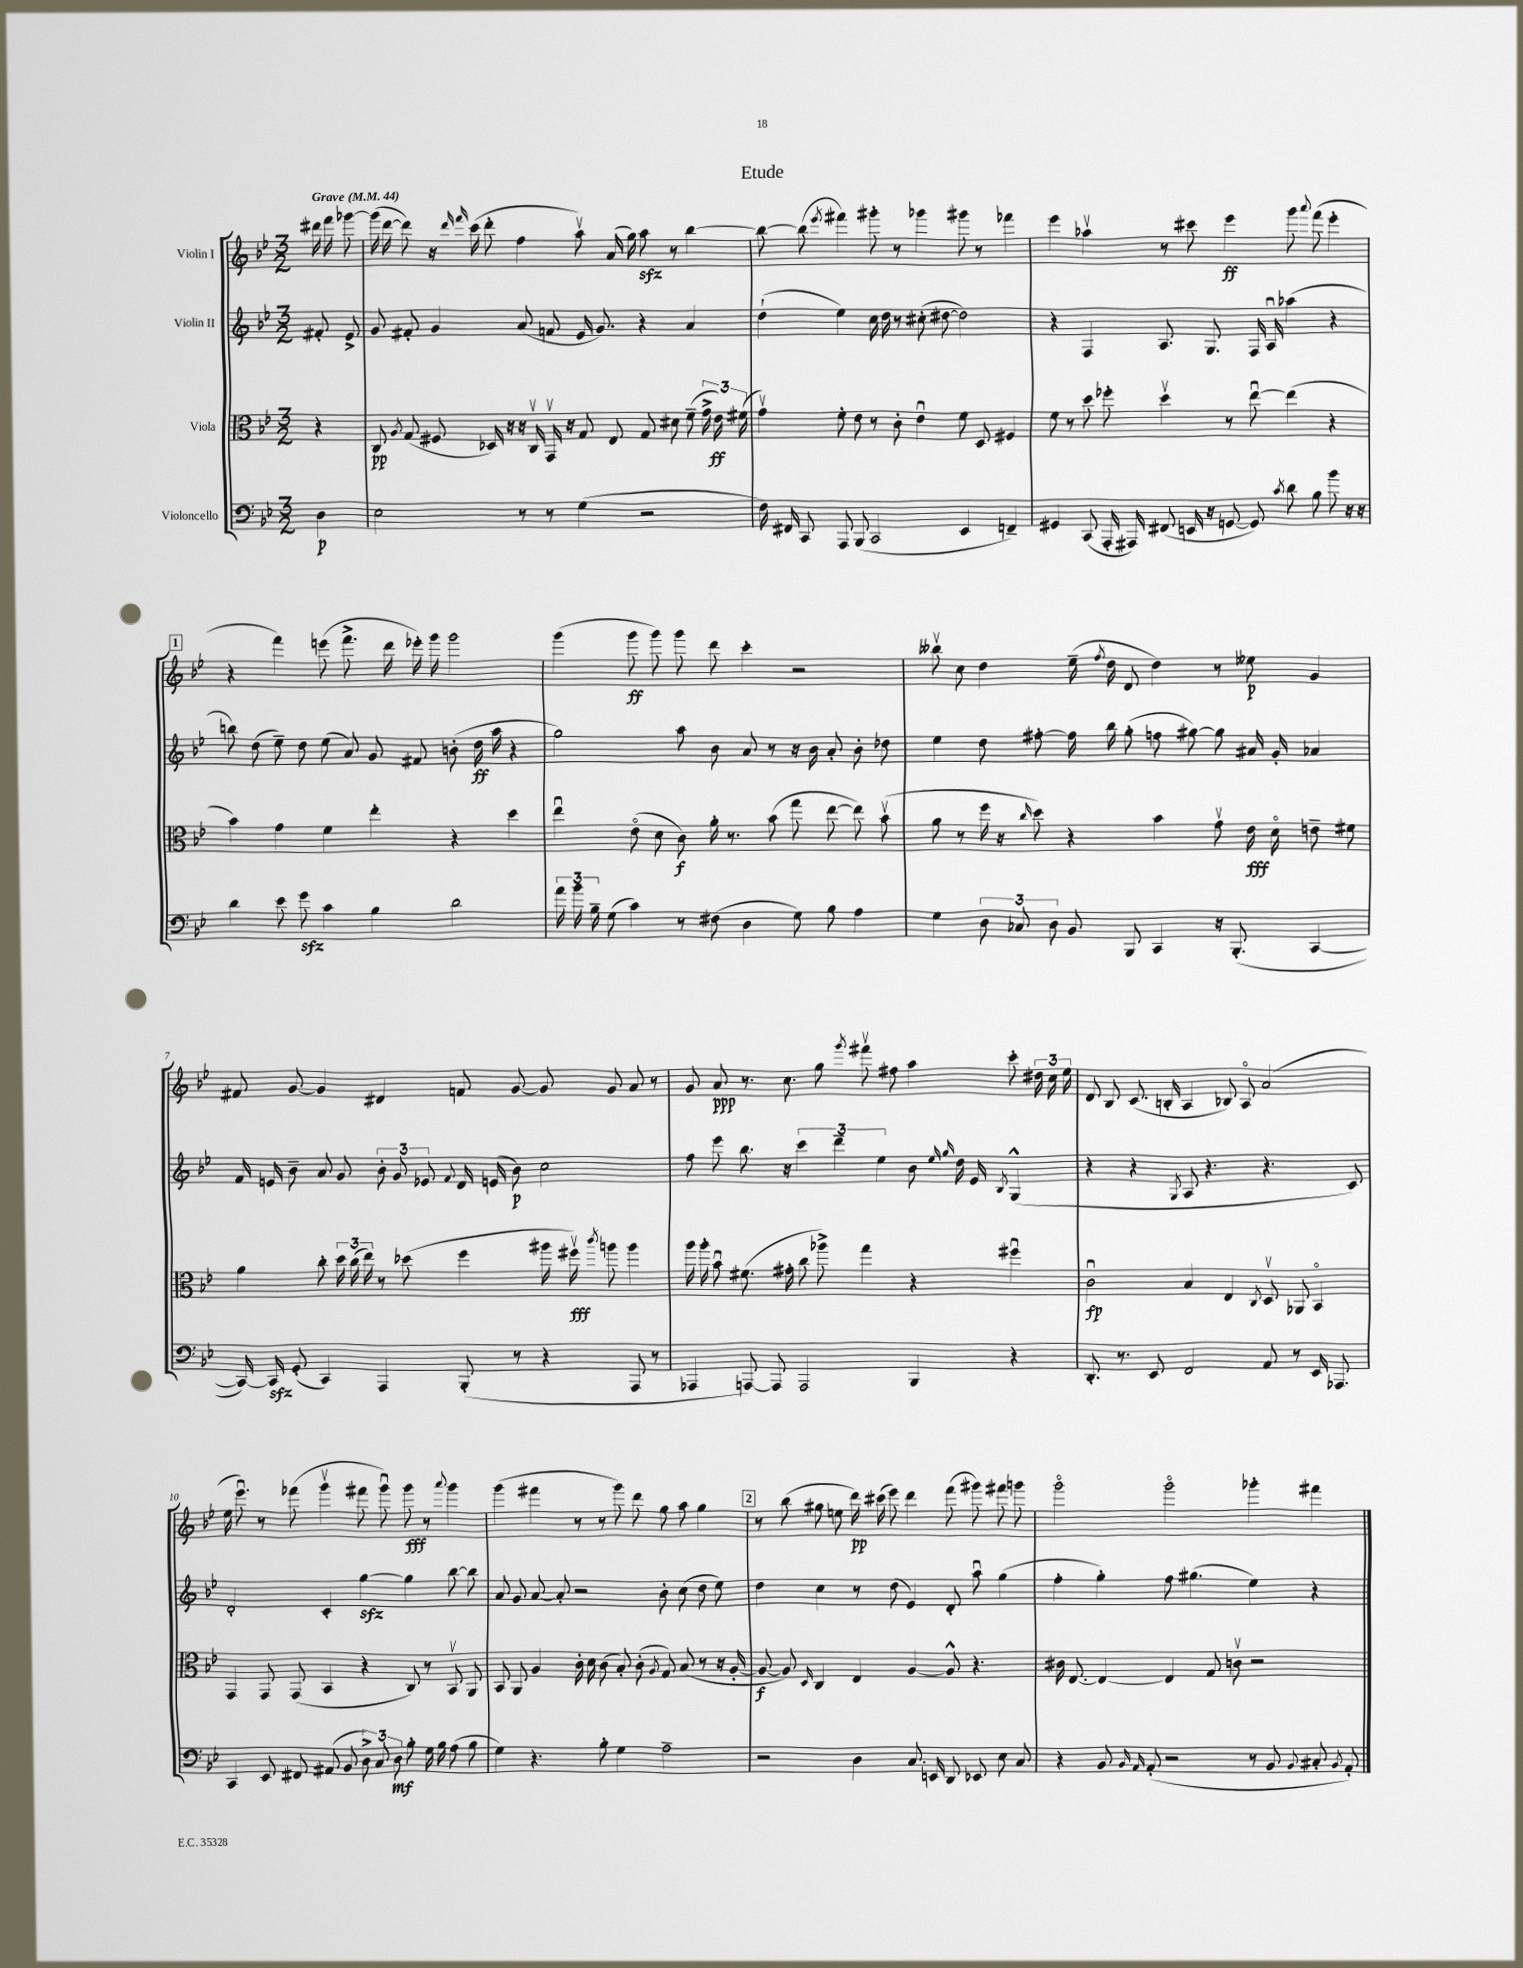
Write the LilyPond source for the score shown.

\header { title = "Etude" }
<<
\new StaffGroup <<
\new Staff = "s0" \with { instrumentName = "Violin I" } {
    \clef treble \key bes \major \numericTimeSignature \time 3/2 \partial 4 \tempo "Grave" 4 = 44
    \autoBeamOff dis'''16 f'''16 ges'''8~ |
    ges'''16( d'''16~ d'''8) r16 \grace { d'''16 f'''16 } c'''16( d'''8-. f''4 a''8\upbow) a'16( g''16) a''8\sfz r8 bes''4~ |
    bes''8~ bes''8( \acciaccatura { ees'''8 } fis'''4) gis'''8-. r8 ges'''4 gis'''8 r8 fes'''4 |
    ees'''4 aes''4\upbow r8 cis'''8 ees'''4\ff g'''8 \appoggiatura { a'''8 } f'''8( ees'''4-. |
    \mark \markup { \box "1" } r4 f'''4) e'''8( f'''8.-> d'''16 ees'''16-.) g'''16 g'''2 |
    g'''4( g'''8\ff g'''8) g'''8 d'''8 c'''4-. r2 |
    beses''8\upbow c''8 d''4 ees''16--( \acciaccatura { f''8 } d''16 d'8 d''4) r8 eeses''8\p g'4 |
    fis'8 g'8~ g'4 dis'4 f'8 g'8~ g'8 g'8 a'8 r8 |
    g'8 a'8\ppp r8. c''8. g''8 \acciaccatura { g'''8 } fis'''8\upbow fis''8 a''4 c'''8-. \tuplet 3/2 { dis''16 c''16 ees''16 } |
    d'8 bes8 c'8.( b16-. a4 bes8) a8\flageolet a'2( |
    ees''16 ees'''8.\downbow) r8 fes'''8( g'''4\upbow fis'''8 g'''8\downbow) g'''8\fff r8 \appoggiatura { a'''8 } g'''4 |
    g'''4( fis'''4 r8 r8 g'''8) d'''8 g''8 a''8 g''4 |
    \mark \markup { \box "2" } r8 bes''8( gis''8 e''8 d'''16\pp) cis'''16( ees'''8) d'''4 f'''8( gis'''8) fis'''8 g'''8 |
    g'''2\flageolet g'''2\flageolet ges'''4-. fis'''4 \bar "|." |
}
\new Staff = "s1" \with { instrumentName = "Violin II" } {
    \clef treble \key bes \major \numericTimeSignature \time 3/2 \partial 4
    \autoBeamOff fis'8-. ees'8-> |
    g'8 fis'8-. g'4 a'8( f'8 ees'16 g'8.) r4 a'4 |
    d''4-!( ees''4) c''16 d''16 r8 cis''8-.( dis''8~ dis''2) |
    r4 f4 a8. g8. f16 a16\downbow aes''4( r4 |
    \mark \markup { \box "1" } b''8) d''8( ees''8--) d''8 ees''8( a'8) g'8 fis'8 b'8-.( d''16\ff a''16 r4 |
    g''2) a''8 bes'8 a'8 r8 r16 bes'16 a'8-. bes'8-. des''8 |
    ees''4 d''8 fis''8~-. fis''16 bes''16 g''8-.( f''8 gis''8~) gis''8 ais'16 g'16-. aes'4 |
    f'16 e'16 bes'8-- a'8 g'8 \tuplet 3/2 { bes'8-. g'8 ees'8 } \appoggiatura { f'8 } d'16 e'16( bes'8\p) c''2 |
    f''8 ees'''8 bes''8. r16 \tuplet 3/2 { c'''4 d'''4-- ees''4 } bes'8 \grace { ees''16 g''16 } d''16 ees'16 \acciaccatura { bes8 } g4-^( |
    r4 r4 \acciaccatura { g8 } a8 r4. r4. c'8) |
    d'2-. c'4-. g''4~\sfz g''4 bes''8~ bes''8 |
    a'8 g'8 a'8~ a'8-. r2 bes'8-. c''8( d''8 ees''8) |
    \mark \markup { \box "2" } d''4 c''4 r8 d''8( ees'4) d'8-. a''8\downbow g''4( |
    f''4-. g''4-.) f''8 gis''4.( ees''4) r4 \bar "|." |
}
\new Staff = "s2" \with { instrumentName = "Viola" } {
    \clef alto \key bes \major \numericTimeSignature \time 3/2 \partial 4
    \autoBeamOff r4 |
    c8\pp \acciaccatura { a8 } g8( fis8 des16) r16 r16 c16\upbow g,16\upbow r16 g8 ees8 g8 dis'8 f'8--( \tuplet 3/2 { g'16-> ees'16\ff) fis'16( } |
    g'4\upbow) f'8-. ees'8 r8 c'8-. ees'4\downbow f'8 d8 fis4 |
    f'8 r8 d''8 fes''8-. d''4\upbow r8 ees''8~\downbow ees''4( r4 |
    \mark \markup { \box "1" } bes'4) g'4 f'4 ees''4-. r4 d''4 |
    ees''4\downbow ees'8\flageolet( d'8 c'8\f) a'16-. r8. bes'8( g''8 ees''8~ ees''8) bes'8\upbow( |
    a'8 r8 f''16 r16 \grace { c''16 } d''8) r4 bes'4 g'8\upbow ees'16\fff d'16\flageolet e'8-- fis'8 |
    a'4 c''8-. \tuplet 3/2 { d''16 c''16( ees''16) } r8 des''8( f''4 ais''16 fis''16\upbow\fff) \acciaccatura { c'''8 } a''8 a''4 |
    a''16 a''16-. bes'8\downbow fis'8.( gis'16-. c''8 aes''8->) g''4 r4 fis''4\downbow |
    c'2\downbow\fp bes4 ees4 \acciaccatura { c8 } d8\upbow aes,8 bes,4\flageolet |
    g,4 g,8 g,8( bes,4 r4 c8) r8 bes,8\upbow a,8 |
    bes,8 a,8 a4 c'16-. d'16 c'8( bes8-.) c'8-.( \acciaccatura { a8 } g8) bes8( r8 r16 a16~-. |
    \mark \markup { \box "2" } a8~\f a8) \grace { d16 } c4 ees4 a4~ a8-^ r4. |
    cis'16 ees8.~ ees4~ ees4 g8 c'8\upbow r2 \bar "|." |
}
\new Staff = "s3" \with { instrumentName = "Violoncello" } {
    \clef bass \key bes \major \numericTimeSignature \time 3/2 \partial 4
    \autoBeamOff d4\p |
    ees2 r8 r8 g4( r2 |
    f16) fis,16 c,8 a,,8 bes,,8( c,2 ees,4 f,4--) |
    gis,4 c,8( a,,16-. ais,,16) fis,8( e,16 r16 g,8~ g,8) \acciaccatura { c'8 } d'8 bes8 bes'8 r16 r16 |
    \mark \markup { \box "1" } d'4 ees'8 g'8\sfz c'4 bes4 d'2 |
    \tuplet 3/2 { a'16 bes'16 bes16-- } g8( c'4) r8 fis8( d4 g8) bes8 a4 |
    g4 \tuplet 3/2 { d8 ces8 d8 } bes,8 bes,,8 c,4 r16 bes,,8.-.( c,4~ |
    c,16~) c,16\sfz g,8-.( c,4) a,,4 bes,,8-.( r8 r4 a,,8 r8 |
    aes,,4 a,,8~) a,,8 a,,2 bes,,4 r4 |
    d,8.-. r8. ees,8 f,2 a,8 r8 ees,16 aes,,8. |
    c,4 ees,8 fis,8 ais,8( bes,8 \tuplet 3/2 { d8->) c8 d8\mf } bes8-. g16 bes16 a8( bes8 |
    g4) r4. bes8-. g4 a2-- |
    \mark \markup { \box "2" } r2 d4 c8. e,16 d,8 ees,8 ees8 c8 |
    r4 bes,8 \grace { bes,16 a,16 } a,8-.( r2 r8 bes,8 \appoggiatura { bes,8 } cis8-. \acciaccatura { bes,8 } a,8-.) \bar "|." |
}
>>
>>
